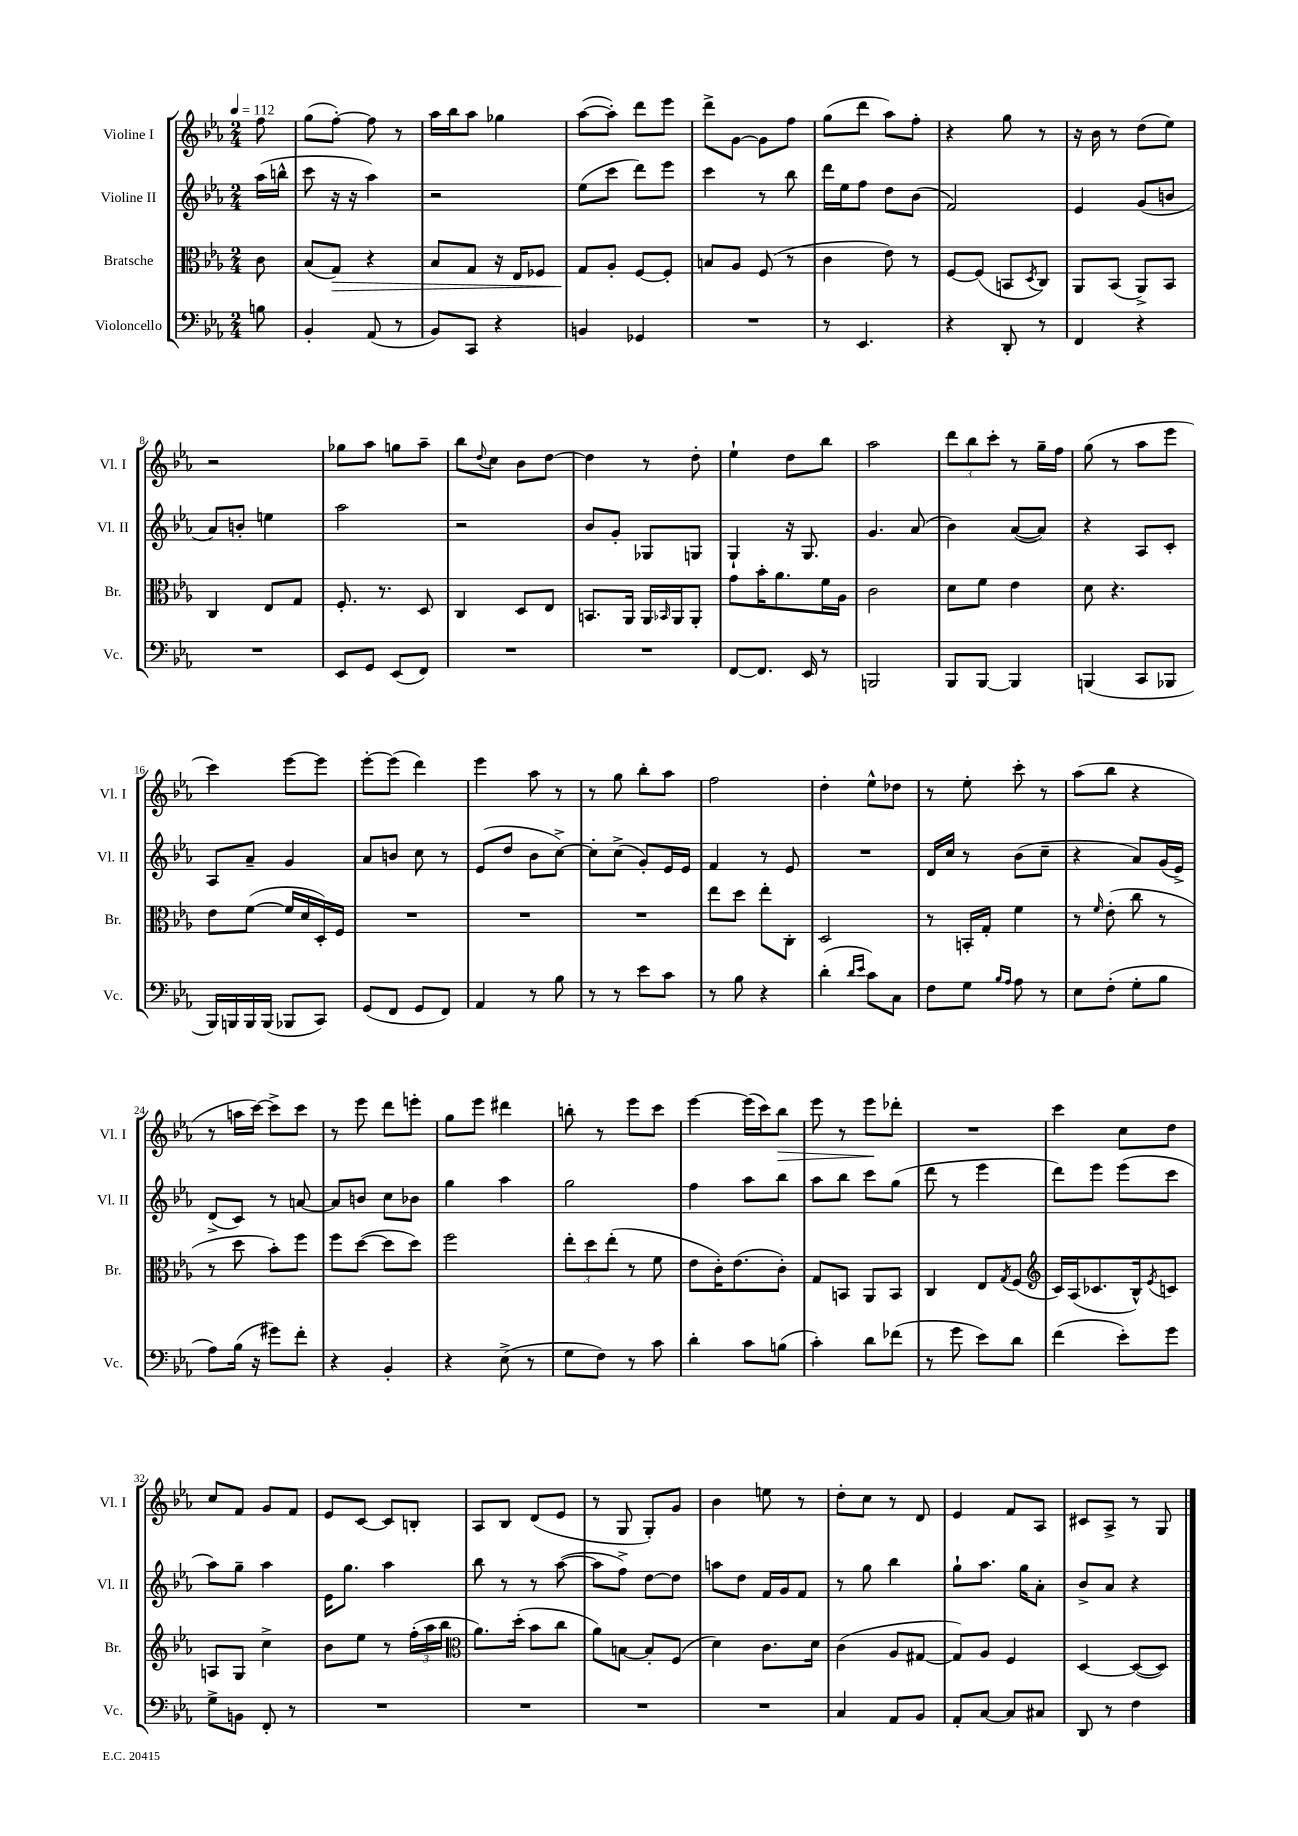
<<
\new StaffGroup <<
\new Staff = "s0" \with { instrumentName = "Violine I" shortInstrumentName = "Vl. I" } {
    \clef treble \key ees \major \numericTimeSignature \time 2/4 \partial 8 \tempo 4 = 112
    f''8 |
    g''8( f''8~-.) f''8 r8 |
    aes''16 bes''16 aes''8 ges''4 |
    aes''8~( aes''8-.) d'''8 ees'''8 |
    d'''8-> g'8~ g'8 f''8 |
    g''8( d'''8 aes''8) f''8-. |
    r4 g''8 r8 |
    r16 bes'16 r8 d''8( ees''8) |
    r2 |
    ges''8 aes''8 g''8 aes''8-- |
    bes''8 \appoggiatura { d''8 } c''8 bes'8 d''8~ |
    d''4 r8 d''8-. |
    ees''4-! d''8 bes''8 |
    aes''2 |
    \tuplet 3/2 { d'''8 bes''8 c'''8-. } r8 g''16-- f''16 |
    g''8( r8 aes''8 ees'''8 |
    c'''4) ees'''8~ ees'''8 |
    ees'''8~-. ees'''8( d'''4) |
    ees'''4 aes''8 r8 |
    r8 g''8 bes''8-. aes''8 |
    f''2 |
    d''4-. ees''8-^ des''8 |
    r8 ees''8-. c'''8-. r8 |
    aes''8( bes''8 r4 |
    r8 a''16 c'''16~) c'''8-> c'''8 |
    r8 ees'''8 d'''8 e'''8-. |
    g''8 ees'''8 dis'''4 |
    b''8-. r8 ees'''8 c'''8 |
    ees'''4~ ees'''16( c'''16) bes''8\> |
    ees'''8 r8 ees'''8\! des'''8-. |
    R2 |
    c'''4 c''8 d''8 |
    c''8 f'8 g'8 f'8 |
    ees'8 c'8~ c'8 b8-. |
    aes8 bes8 d'8( ees'8 |
    r8 g8 g8-.) g'8 |
    bes'4 e''8 r8 |
    d''8-. c''8 r8 d'8 |
    ees'4 f'8 aes8 |
    cis'8 aes8-> r8 g8 \bar "|." |
}
\new Staff = "s1" \with { instrumentName = "Violine II" shortInstrumentName = "Vl. II" } {
    \clef treble \key ees \major \numericTimeSignature \time 2/4 \partial 8
    aes''16( b''16-^ |
    c'''8 r16 r16 aes''4) |
    r2 |
    ees''8( c'''8 d'''8) ees'''8 |
    c'''4 r8 bes''8 |
    d'''16 ees''16 f''8 d''8 bes'8( |
    f'2) |
    ees'4 g'8( b'8 |
    aes'8) b'8-. e''4 |
    aes''2 |
    r2 |
    bes'8 g'8-. ges8 g8 |
    g4-! r16 g8. |
    g'4. aes'8( |
    bes'4) aes'8~( aes'8) |
    r4 aes8 c'8-. |
    aes8 aes'8-- g'4 |
    aes'8 b'8 c''8 r8 |
    ees'8( d''8 bes'8 c''8~->) |
    c''8-. c''8->( g'8-.) ees'16 ees'16 |
    f'4 r8 ees'8 |
    R2 |
    d'16 c''16 r8 bes'8( c''8-- |
    r4 aes'8) g'16( ees'16->) |
    d'8->( c'8) r8 a'8~ |
    a'8 b'8 c''8 bes'8 |
    g''4 aes''4 |
    g''2 |
    f''4 aes''8 bes''8 |
    aes''8 bes''8 c'''8 g''8( |
    d'''8 r8 ees'''4 |
    d'''8) ees'''8 ees'''8( c'''8 |
    aes''8) g''8-- aes''4 |
    ees'16 g''8. aes''4 |
    bes''8 r8 r8 aes''8~( |
    aes''8 f''8->) d''8~ d''8 |
    a''8 d''8 f'16 g'16 f'8 |
    r8 g''8 bes''4 |
    g''8-! aes''8. g''16 aes'8-. |
    bes'8-> aes'8 r4 \bar "|." |
}
\new Staff = "s2" \with { instrumentName = "Bratsche" shortInstrumentName = "Br." } {
    \clef alto \key ees \major \numericTimeSignature \time 2/4 \partial 8
    c'8 |
    bes8( g8\>) r4 |
    bes8 g8 r16 ees16 fes8 |
    g8\! aes8-. f8~ f8-. |
    b8 aes8 f8( r8 |
    c'4 ees'8) r8 |
    f8~ f8( b,8 \acciaccatura { d8 } c8) |
    aes,8 bes,8( aes,8->) bes,8 |
    c4 ees8 g8 |
    f8.-. r8. d8 |
    c4 d8 ees8 |
    b,8. aes,16 aes,16 \grace { bes,16 } aes,16 aes,8-. |
    g'8 bes'16-. aes'8. f'16 aes16 |
    c'2 |
    d'8 f'8 ees'4 |
    d'8 r4. |
    ees'8 f'8~( f'16 d'16 d16-.) f16 |
    R2 |
    R2 |
    R2 |
    ees''8 d''8 ees''8-. c8-. |
    d2 |
    r8 b,16-. g16-. f'4 |
    r8 \grace { f'16 } ees'8-.( c''8 r8 |
    r8 d''8 bes'8-.) f''8 |
    f''8 d''8~( d''8 d''8) |
    f''2 |
    \tuplet 3/2 { ees''8-. d''8 ees''8-.( } r8 f'8 |
    ees'8 c'16-.) ees'8.( c'8-.) |
    g8 b,8 aes,8 b,8 |
    c4 ees8 \acciaccatura { g8 } f8( |
    \clef treble c'16) aes16( ces'8. bes16-^) \acciaccatura { ees'8 } c'8 |
    a8 g8 c''4-> |
    bes'8 ees''8 r8 \tuplet 3/2 { f''16-.( aes''16 bes''16 } |
    \clef alto aes'8.) d''16-.( bes'8 c''8 |
    aes'8) b8~ b8-. f8( |
    d'4) c'8. d'16 |
    c'4( aes8 gis8~ |
    gis8) aes8 f4 |
    d4~ d8~( d8) \bar "|." |
}
\new Staff = "s3" \with { instrumentName = "Violoncello" shortInstrumentName = "Vc." } {
    \clef bass \key ees \major \numericTimeSignature \time 2/4 \partial 8
    b8 |
    bes,4-. aes,8( r8 |
    bes,8) c,8 r4 |
    b,4 ges,4 |
    R2 |
    r8 ees,4. |
    r4 d,8-. r8 |
    f,4 r4 |
    R2 |
    ees,8 g,8 ees,8( f,8) |
    R2 |
    R2 |
    f,8~ f,8. ees,16 r8 |
    b,,2 |
    bes,,8 bes,,8~ bes,,4 |
    b,,4( c,8 bes,,8 |
    bes,,16) b,,16 b,,16 b,,16( bes,,8 c,8) |
    g,8( f,8 g,8 f,8) |
    aes,4 r8 bes8 |
    r8 r8 ees'8 c'8 |
    r8 bes8 r4 |
    d'4-.( \grace { d'16 ees'16 } c'8) c8 |
    f8 g8 \grace { bes16 aes16 } aes8 r8 |
    ees8 f8-.( g8-. bes8 |
    aes8) bes16( r16 gis'8) f'8-. |
    r4 bes,4-. |
    r4 ees8->( r8 |
    g8 f8) r8 c'8 |
    d'4-. c'8 b8( |
    c'4-.) d'8 fes'8( |
    r8 g'8 ees'8) d'8 |
    f'4( ees'8-.) g'8 |
    g8-> b,8 f,8-. r8 |
    R2 |
    R2 |
    R2 |
    R2 |
    c4 aes,8 bes,8 |
    aes,8-. c8~ c8 cis8 |
    d,8 r8 f4 \bar "|." |
}
>>
>>
